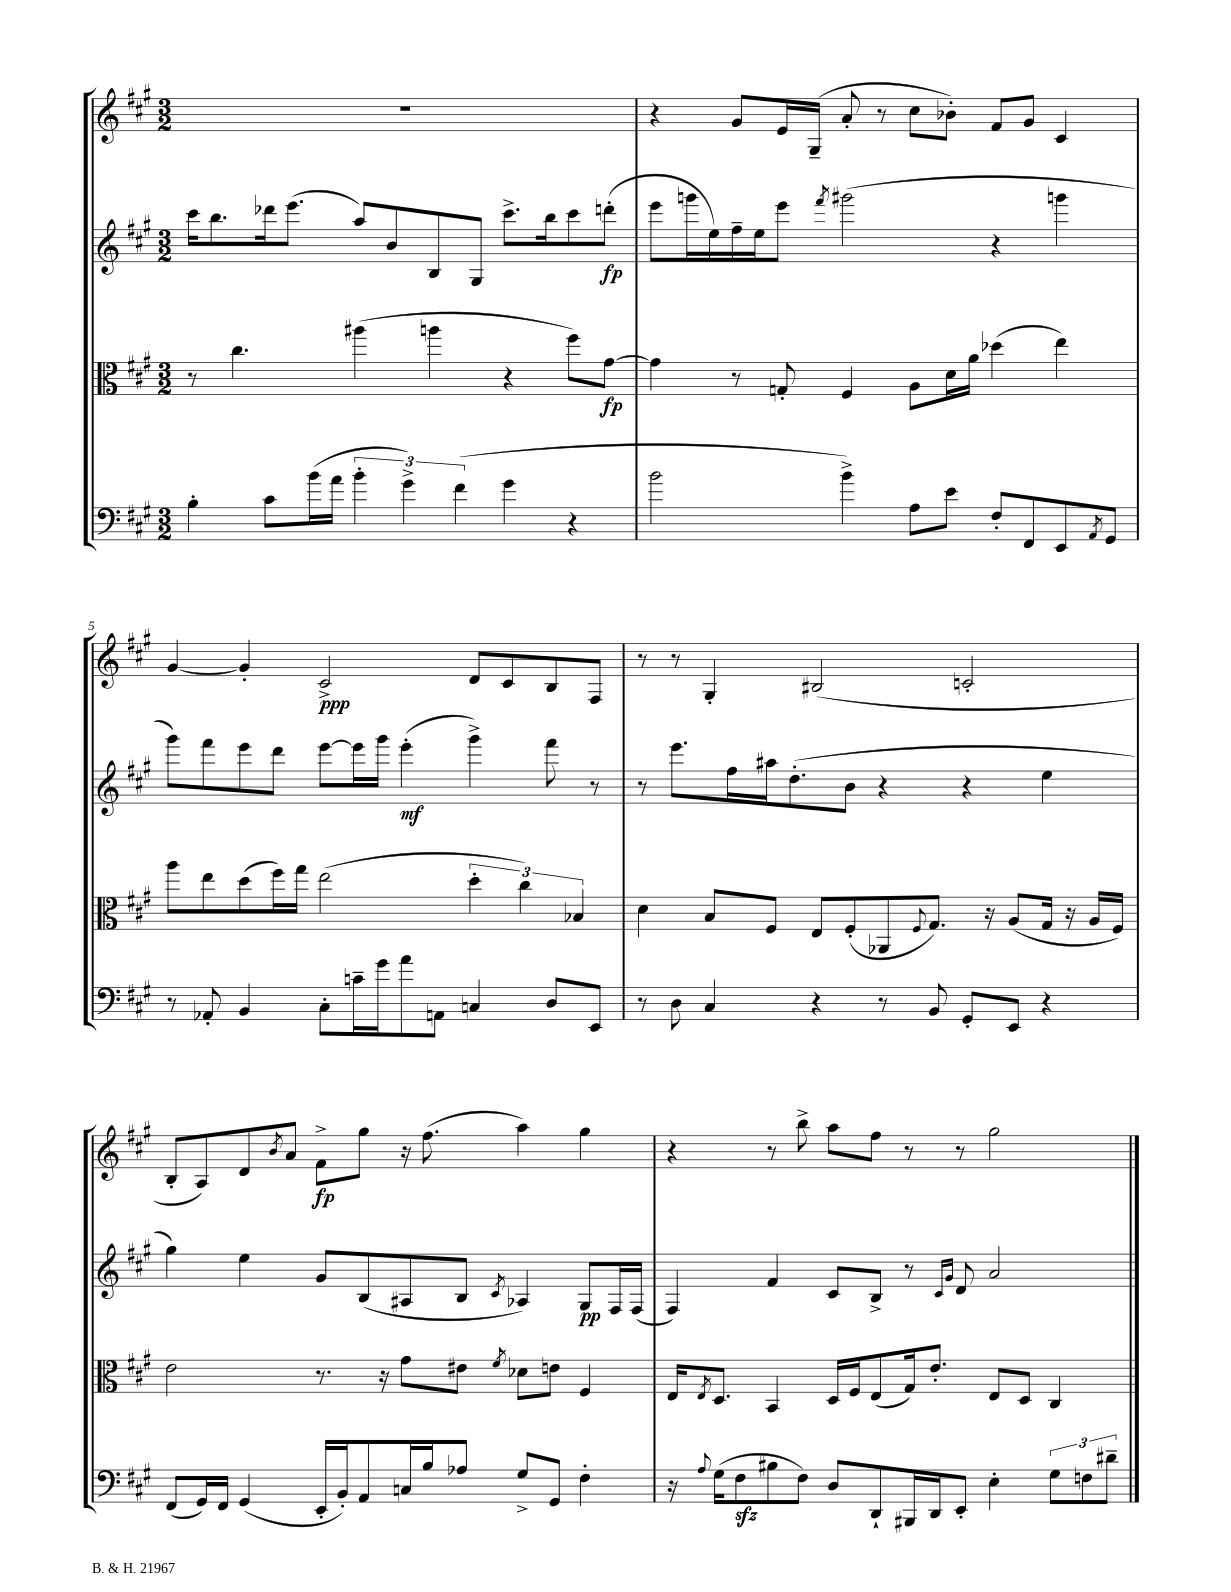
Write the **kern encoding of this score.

**kern	**kern	**kern	**kern
*staff4	*staff3	*staff2	*staff1
*clefF4	*clefC3	*clefG2	*clefG2
*k[f#c#g#]	*k[f#c#g#]	*k[f#c#g#]	*k[f#c#g#]
*M3/2	*M3/2	*M3/2	*M3/2
4B'	8r	16ccc#	1.r
.	.	8.bb	.
.	4.cc#	.	.
8c#	.	16ddd-	.
.	.	(8.eee	.
(16b	.	.	.
16a	.	.	.
6b'	(4aa#	8aa)	.
.	.	8b	.
6g#^)	.	.	.
.	4aa	8B	.
(6f#	.	.	.
.	.	8G#	.
4g#	4r	8.ccc#^	.
.	.	16bb	.
4r	8ff#)	8ccc#	.
.	[8g#	(8ddd'	.
=	=	=	=
2b	4g#]	8eee	4r
.	.	16ggg	.
.	.	16ee)	.
.	8r	16ff#~	8g#
.	.	16ee	.
.	8G'	8eee	16e
.	.	.	(16G#~
.	.	8qfff#	.
4b^)	4F#	(2ggg#	8a'
.	.	.	8r
8A	8A	.	8cc#
8e	16d	.	8b-')
.	16a	.	.
8F#'	(4dd-	4r	8f#
8FF#	.	.	8g#
8EE	4ee)	4ggg	4c#
8qAA	.	.	.
8GG#	.	.	.
=	=	=	=
8r	8aa	8ggg#)	[4g#
8AA-'	8ee	8fff#	.
4BB	(8dd	8eee	4g#']
.	16ff#)	8ddd	.
.	16gg#	.	.
8C#'	(2ee	[8eee	2c#^
16c~	.	16eee]	.
16g#	.	16ggg#	.
8a	.	(4eee'	.
8AA	.	.	.
4C	6dd'	4ggg#^)	8d
.	.	.	8c#
.	6cc#)	.	.
8D	.	8fff#	8B
.	6B-	.	.
8EE	.	8r	8F#
=	=	=	=
8r	4d	8r	8r
8D	.	8.eee	8r
4C#	8B	.	4G#'
.	.	16ff#	.
.	8F#	16aa#	.
.	.	(8.dd'	.
4r	8E	.	(2B#
.	(8F#'	8b	.
8r	8AA-	4r	.
.	8qqF#	.	.
8BB	8.G#)	.	.
8GG#'	.	4r	2c'
.	16r	.	.
8EE	(8A	.	.
4r	16G#	4ee	.
.	16r	.	.
.	16A	.	.
.	16F#)	.	.
=	=	=	=
(8FF#	2e	4gg#)	8B'
16GG#)	.	.	8A)
16FF#	.	.	.
(4GG#	.	4ee	8d
.	.	.	8qb
.	.	.	8a
16EE'	8.r	8g#	8f#^
16BB')	.	.	.
8AA	.	(8B	8gg#
.	16r	.	.
16C	8g#	8A#	16r
16B	.	.	(8.ff#
8A-	8e#	8B	.
.	8qf#	8qc#	.
8G#^	8d-	4A-)	4aa)
8GG#	8e	.	.
4F#'	4F#	8G#	4gg#
.	.	16F#	.
.	.	(16F#	.
=	=	=	=
16r	16E	4F#)	4r
8qqA	8qE	.	.
(16G#	8.D	.	.
8F#	.	.	.
8B#	4BB	4f#	8r
8F#)	.	.	8bb^
8D	16D	8c#	8aa
.	16F#	.	.
8DD`	(8E	8B^	8ff#
16BBB#	16G#)	8r	8r
16DD	8.e'	.	.
.	.	16qqc#	.
.	.	16qqg#	.
8EE'	.	8d	8r
4E'	8E	2a	2gg#
.	8D	.	.
12G#	4C#	.	.
12F	.	.	.
12d#~	.	.	.
==	==	==	==
*-	*-	*-	*-
